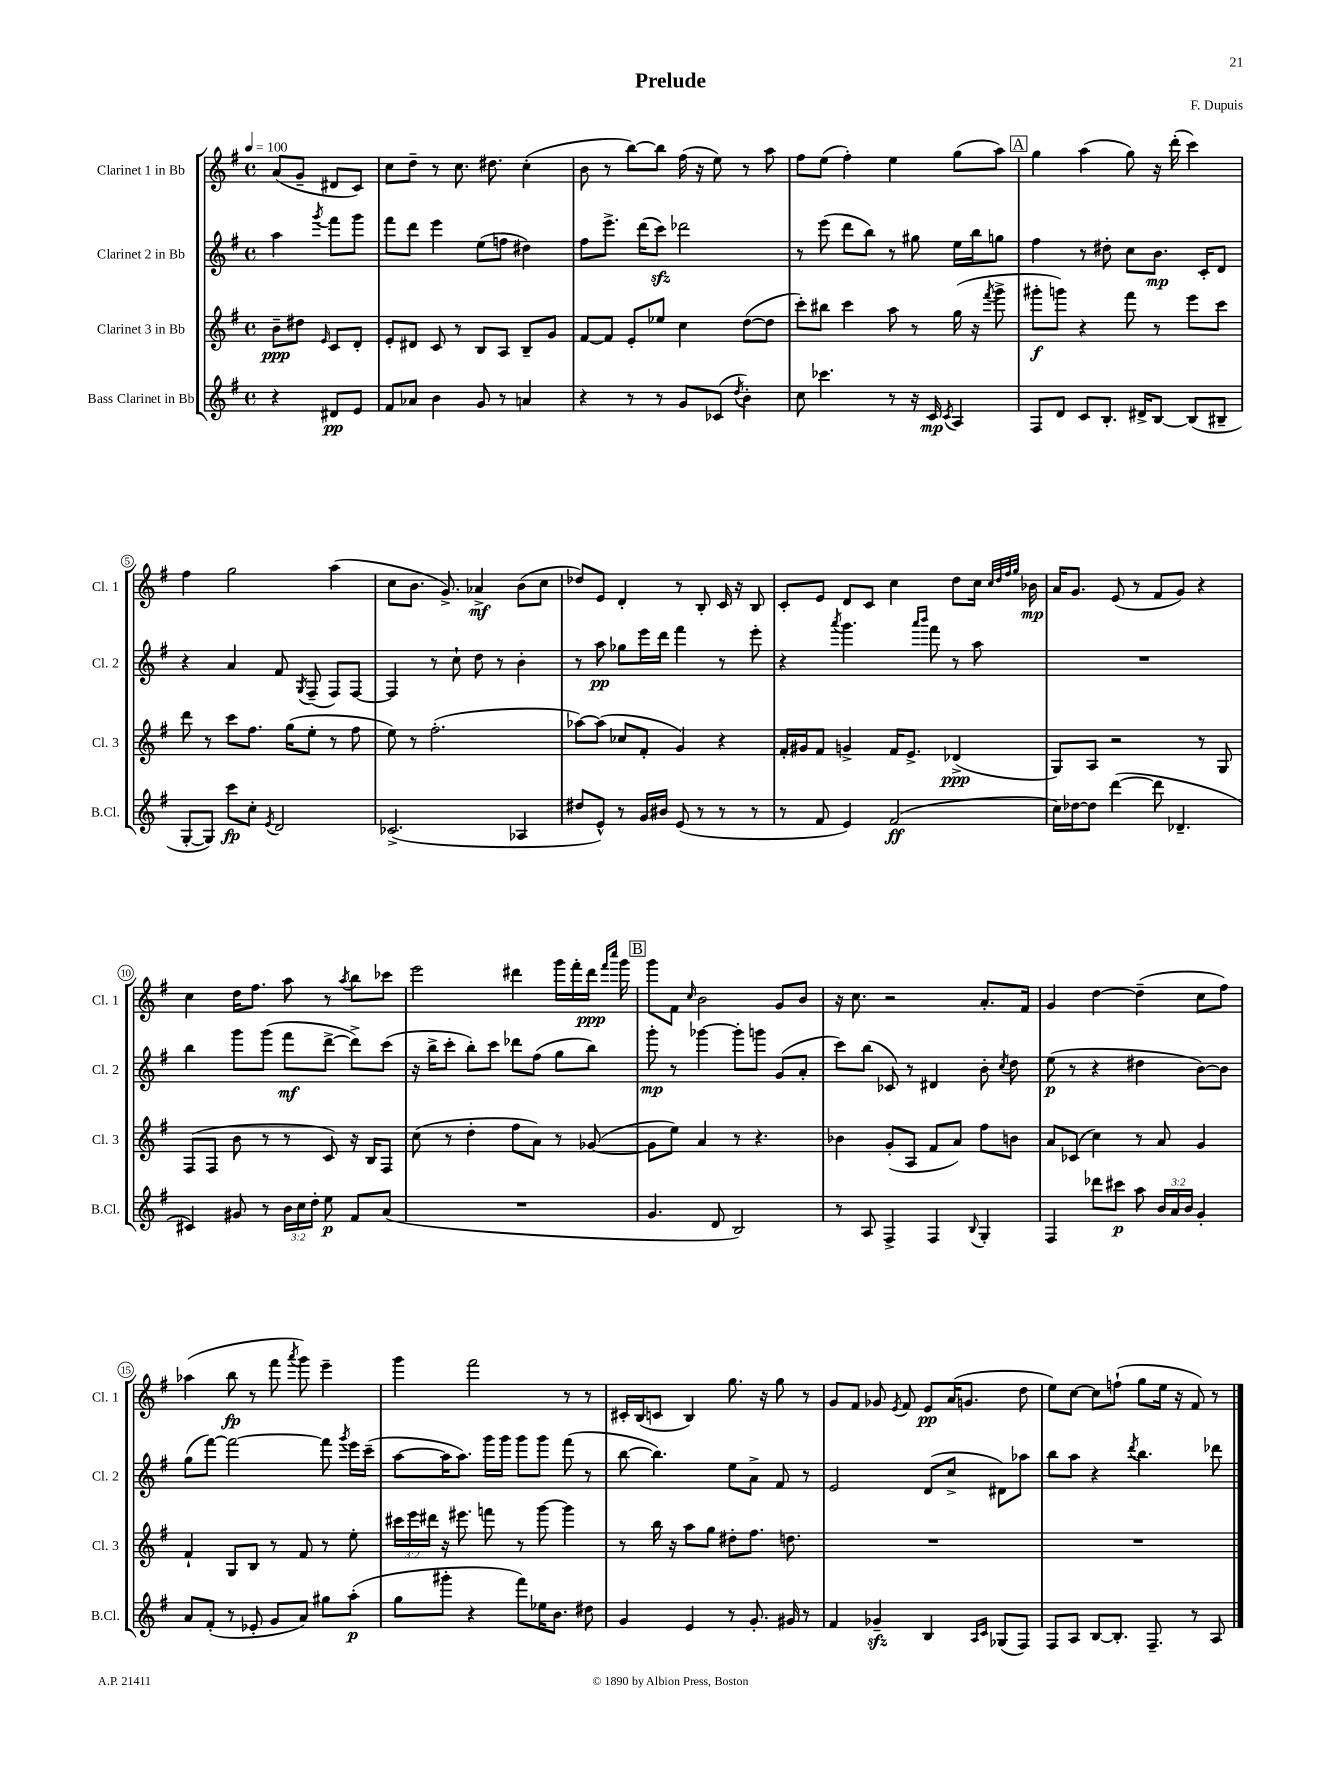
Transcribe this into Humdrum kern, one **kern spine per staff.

**kern	**kern	**kern	**kern
*staff4	*staff3	*staff2	*staff1
*clefG2	*clefG2	*clefG2	*clefG2
*k[f#]	*k[f#]	*k[f#]	*k[f#]
*M4/4	*M4/4	*M4/4	*M4/4
*met(c)	*met(c)	*met(c)	*met(c)
*MM100	*MM100	*MM100	*MM100
4r	8b~	4aa	(8a
.	8dd#	.	8g~
.	16qqe	8qggg	.
8d#	8c	8fff#	8d#
8e	8d'	8ggg	8c)
=	=	=	=
8f#	8e'	8fff#	8cc
8a-	8d#	8ddd	8dd~
4b	8c	4eee	8r
.	8r	.	8.cc
8g	8B	(8ee	.
.	.	.	8.dd#
8r	8A	8ff	.
4a	8B~	4dd#)	(4cc'
.	8g	.	.
=	=	=	=
4r	[8f#	8ff#	8b
.	8f#]	8.eee^	8r
8r	8e'	.	[8bb)
.	.	(16ddd	.
8r	8ee-	8ccc)	8bb]
8g	4cc	2ddd-	(16ff#
.	.	.	16r
(8c-	.	.	8ee)
8qdd	.	.	.
4b')	([8dd	.	8r
.	8dd]	.	8aa
=	=	=	=
8cc	8ccc')	8r	8ff#
4.ccc-	8bb#	(8eee	(8ee
.	4ccc	8ddd	4ff#')
.	.	8bb)	.
8r	8aa	8r	4ee
16r	8r	8gg#	.
16c	.	.	.
8qc	.	.	.
4A	(16gg	16ee	(8gg
.	16r	16bb	.
.	8qfff#	.	.
.	8ggg^	8gg	8aa)
=	=	=	=
8F#	8ggg#'	4ff#	4gg
8d	8ggg)	.	.
8c	4r	8r	(4aa
8.B'	.	8dd#'	.
.	8fff#	8cc	8gg)
16d#^	.	.	.
[8B	8r	8.b	16r
.	.	.	(16ddd'
(8B]	8eee	.	4ccc)
.	.	16c'	.
8B#~	8ccc	8d	.
=	=	=	=
[8G'	8ddd	4r	4ff#
8G])	8r	.	.
8ccc	8ccc	4a	2gg
8cc'	8.ff#	.	.
8qe	.	.	.
2d	.	8f#	.
.	(16gg	.	.
.	.	8qG	.
.	8ee'	(8F#~	.
.	8r	8F#)	(4aa
.	8ff#	[8F#	.
=	=	=	=
(2.c-^	8ee)	4F#]	8cc
.	8r	.	8.b
.	(2.ff#'	8r	.
.	.	.	8.g^)
.	.	8cc`	.
.	.	8dd	4a-^
.	.	8r	.
4A-	.	4b'	(8b
.	.	.	8cc
=	=	=	=
8dd#	[8aa-)	8r	8dd-)
8e^^)	(8aa-]	8aa	8e
8r	8cc-	8gg-	4d'
16g	8f#'	16eee	.
16b#	.	16ddd	.
(8e	4g)	4fff#	8r
8r	.	.	8B'
8r	4r	8r	16c
.	.	.	16r
8r	.	8eee'	8B
=	=	=	=
8r	16f#'	4r	8c'
.	16g#	.	.
8f#	8f#	.	8e
.	.	8qaaa	.
4e)	4g^	4.ggg	8d
.	.	.	8c
(2f#	16f#	.	4cc
.	8.e^	.	.
.	.	16qqaaa	.
.	.	16qqbbb	.
.	.	8fff#	.
.	(4d-^	8r	8dd
.	.	8aa	16cc
.	.	.	32qqcc
.	.	.	32qqdd
.	.	.	32qqff#
.	.	.	32qqgg
.	.	.	16b-
=	=	=	=
16cc)	8G)	1r	16a
[16dd-	.	.	8.g
8dd-]	8A	.	.
([4ddd	2r	.	(8e
.	.	.	8r
8ddd]	.	.	8f#
4.d-~	.	.	8g)
.	8r	.	4r
.	8G	.	.
=	=	=	=
4c#)	(8F#	4bb	4cc
.	8F#	.	.
8g#	8b	8ggg	16dd
.	.	.	8.ff#
8r	8r	(8ggg	.
24b	8r	8fff#	8aa
24cc	.	.	.
24dd'	.	.	.
8ee	8c)	[8ddd^	8r
.	.	.	8qaa
8f#	16r	8ddd^])	8bb
.	16B	.	.
(8a	8F#	(8ccc	8ccc-
=	=	=	=
1r	(8cc	16r	2eee
.	.	16bb^	.
.	8r	8ccc'	.
.	4dd'	8bb')	.
.	.	8ccc	.
.	8ff#	8ddd-	4ddd#
.	8a)	(8ff#	.
.	8r	8gg	16ggg
.	.	.	16fff#'
.	([8g-	8bb)	16ddd#
.	.	.	16qqfff#
.	.	.	16qqcccc
.	.	.	16ggg
=	=	=	=
4.g	8g-]	8ggg'	8ggg
.	8ee)	8r	8f#
.	.	.	16qqcc
.	4a	[4ggg-	2b
8d	.	.	.
2B)	8r	8ggg-']	.
.	4.r	8ggg	.
.	.	(8g	8g
.	.	8a'	8b
=	=	=	=
8r	4b-	8ccc)	16r
.	.	.	8.cc
8A	.	(8bb	.
4F#^	(8g'	8c-)	2r
.	8A	8r	.
4F#	8f#	4d#	.
.	8a)	.	.
8qqB	.	.	.
4G'	8ff#	8b'	8.a'
.	.	8qcc	.
.	8b	8dd	.
.	.	.	16f#
=	=	=	=
4F#	8a	(8ee	4g
.	(8c-	8r	.
8ddd-	4cc)	4r	[4dd
8ccc#	.	.	.
8aa	8r	4dd#	(4dd~]
24b	8a	.	.
24a	.	.	.
24b	.	.	.
4g'	4g	[8b)	8cc
.	.	8b]	8ff#)
=	=	=	=
8a	4f#`	(8gg	(4aa-
(8f#'	.	[8fff#)	.
8r	8G	2fff#_	8bb
8e-'	8B	.	8r
8g	8r	.	8fff#
.	.	.	8qaaa
8a)	8f#	.	8ggg)
8gg#	8r	8fff#]	4eee~
.	.	8qggg	.
(8aa'	8ee'	16eee	.
.	.	(16ccc~	.
=	=	=	=
8gg	24ccc#	[8aa	4ggg
.	24eee	.	.
.	24ddd#	.	.
8ggg#'	16r	16aa]	.
.	8.eee#	8.aa)	.
4r	.	.	2fff#
.	8fff	16ggg	.
.	.	16ggg	.
8fff#)	8r	8ggg	.
16ee-	[8ggg	8ggg	.
8.b	.	.	.
.	4ggg]	(8fff#	8r
8dd#	.	8r	8r
=	=	=	=
4g	8r	[8bb	16c#'
.	.	.	(16B
.	16bb	4.bb])	8c
.	16r	.	.
4e	8aa	.	4B)
.	8gg	.	.
8r	8dd#'	8ee	8.gg
8.g'	8.ff#	8a^	.
.	.	.	16r
.	.	8f#	8gg
16g#	8.dd	.	.
8r	.	8r	8r
=	=	=	=
4f#	1r	2e	8g
.	.	.	8f#
4g-~	.	.	8g-
.	.	.	8qe
.	.	.	8f#
4B	.	(8d	8e
.	.	8cc^	(16a
.	.	.	8.g
16qqA	.	.	.
16qqc	.	.	.
(8G-	.	8d#)	.
8F#)	.	8aa-	8dd
=	=	=	=
8F#	1r	8bb	8ee)
8A	.	8aa	[8cc
[8B	.	4r	8cc]
8.B']	.	.	(8ff`
.	.	8qddd	.
.	.	4.bb	8gg
8.F#~	.	.	.
.	.	.	16ee
.	.	.	16r
8r	.	.	8f#)
8A	.	8ddd-	8r
==	==	==	==
*-	*-	*-	*-
